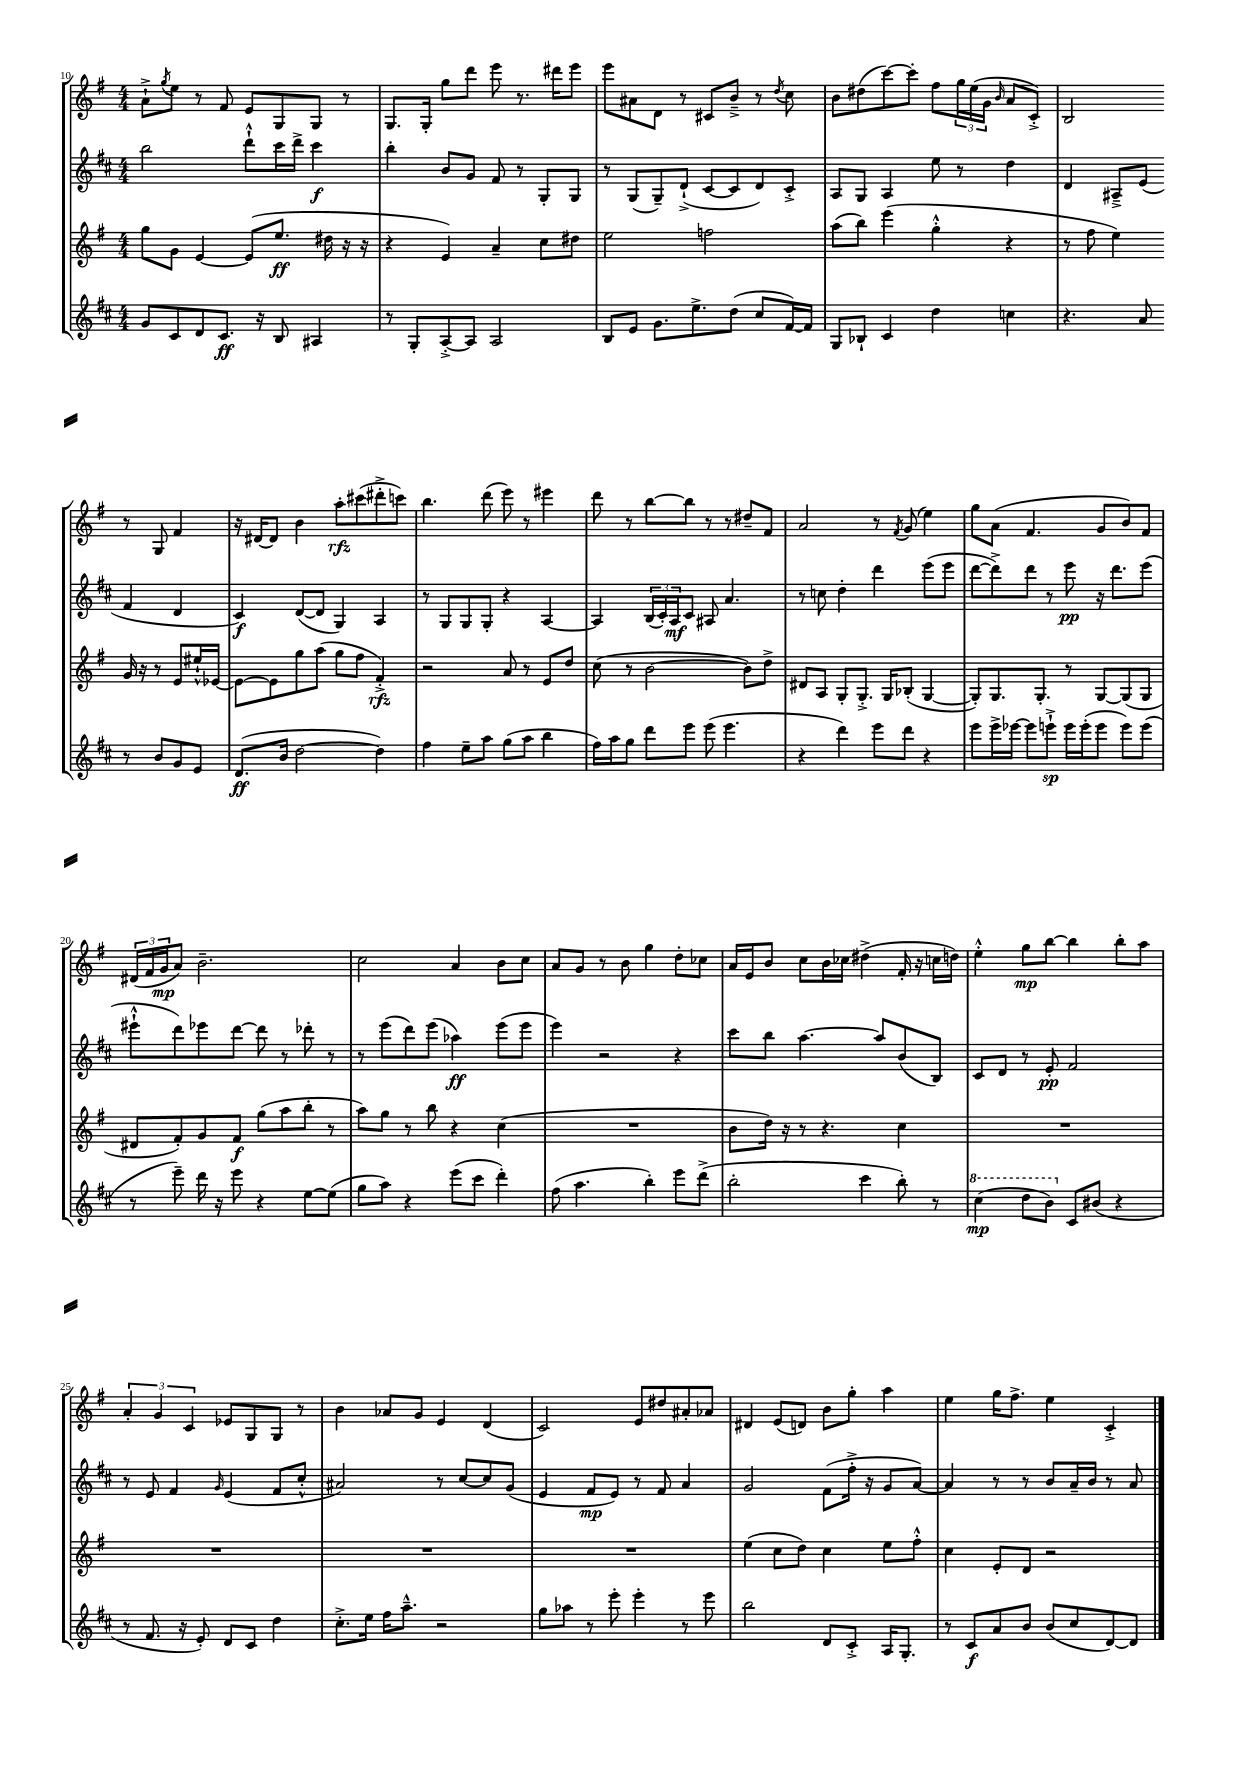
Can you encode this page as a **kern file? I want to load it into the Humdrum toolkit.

**kern	**dynam	**kern	**dynam	**kern	**dynam	**kern	**dynam
*part4	*part4	*part3	*part3	*part2	*part2	*part1	*part1
*staff4	*staff4	*staff3	*staff3	*staff2	*staff2	*staff1	*staff1
*clefG2	*	*clefG2	*	*clefG2	*	*clefG2	*
*k[f#c#]	*	*k[f#]	*	*k[f#c#]	*	*k[f#]	*
*M4/4	*	*M4/4	*	*M4/4	*	*M4/4	*
=10	=10	=10	=10	=10	=10	=10	=10
8g/L	.	8gg\L	.	2bb\	.	8a`^\L	.
.	.	.	.	.	.	8qgg/	.
8c#/	.	8g\J	.	.	.	8ee\J	.
8d/	.	[4e/	.	.	.	8r	.
8.c#/J	ff	.	.	.	.	8f#/	.
.	.	(8e/L]	.	8ddd`^^\L	.	8e/L	.
16r	.	.	.	.	.	.	.
8B/	.	8.ee/J	ff	16ccc#\L	.	8G/	.
.	.	.	.	16ddd^\JJ	.	.	.
4A#X/	.	.	.	4ccc#\	f	8G/J	.
.	.	16dd#X\	.	.	.	.	.
.	.	16r	.	.	.	8r	.
.	.	16r	.	.	.	.	.
=11	=11	=11	=11	=11	=11	=11	=11
8r	.	4r	.	4bb'\	.	8.G/L	.
8G'/L	.	.	.	.	.	.	.
.	.	.	.	.	.	16G'/Jk	.
[8A'^/	.	4e/)	.	8b/L	.	8gg\L	.
8A/J]	.	.	.	8g/J	.	8ddd\J	.
2A/	.	4a~/	.	8f#/	.	8eee\	.
.	.	.	.	8r	.	8.r	.
.	.	8cc\L	.	8G'/L	.	.	.
.	.	.	.	.	.	16ddd#X\KL	.
.	.	8dd#X\J	.	8G/J	.	8eee\J	.
=12	=12	=12	=12	=12	=12	=12	=12
8B/L	.	2ee\	.	8r	.	8eee\L	.
8e/J	.	.	.	(8G/L	.	8a#X\	.
8.g\L	.	.	.	8G~/)	.	8d\J	.
.	.	.	.	(8d`^/J	.	8r	.
8.ee^\	.	.	.	.	.	.	.
.	.	2ffn\	.	[8c#/L	.	8c#X/L	.
(8dd\J	.	.	.	8c#/]	.	8b~^/J	.
8cc#/L	.	.	.	8d/)	.	8r	.
.	.	.	.	.	.	8qdd/	.
[16f#/L)	.	.	.	8c#'^/J	.	8cc\	.
16f#/JJ]	.	.	.	.	.	.	.
=13	=13	=13	=13	=13	=13	=13	=13
8G/L	.	(8aa\L	.	8A/L	.	8b\L	.
8B-X`/J	.	8bb\J)	.	8G/J	.	(8dd#X\	.
4c#/	.	(4eee\	.	4A/	.	[8ccc\)	.
.	.	.	.	.	.	8ccc'\J]	.
4dd\	.	4gg'^^\	.	8ee\	.	8ff#\L	.
.	.	.	.	8r	.	24gg\L	.
.	.	.	.	.	.	(24ee\	.
.	.	.	.	.	.	24g\JJ	.
.	.	.	.	.	.	16qqb/	.
4ccn\	.	4r	.	4dd\	.	8a/L	.
.	.	.	.	.	.	8c'^/J)	.
=14	=14	=14	=14	=14	=14	=14	=14
4.r	.	8r	.	4d/	.	2B/	.
.	.	8ff#\	.	.	.	.	.
.	.	4ee\)	.	8A#X~^/L	.	.	.
8a/	.	.	.	(8e/J	.	.	.
8r	.	16g/	.	4f#/	.	8r	.
.	.	16r	.	.	.	.	.
8b/L	.	8r	.	.	.	8G/	.
8g/	.	8e/L	.	4d/	.	4f#/	.
8e/J	.	16ee#X`^^/L	.	.	.	.	.
.	.	[16e-X/JJ	.	.	.	.	.
!!LO:LB:g=z
=15	=15	=15	=15	=15	=15	=15	=15
(8.d/L	ff	8e-X\L_	.	4c#/)	f	16r	.
.	.	.	.	.	.	[16d#X/KL	.
.	.	8e-\]	.	.	.	8d#/J]	.
16b/Jk	.	.	.	.	.	.	.
[2dd\	.	8gg\	.	([8d/L	.	4b\	.
.	.	(8aa\J	.	8d/J]	.	.	.
.	.	8gg\L	.	4G/)	.	8aa'\L	rfz
.	.	8ff#\J	.	.	.	(8ccc#X\	.
4dd\])	.	4f#'^/)	rfz	4A/	.	8ddd#X'^\	.
.	.	.	.	.	.	8cccn\J)	.
=16	=16	=16	=16	=16	=16	=16	=16
4ff#\	.	2r	.	8r	.	4.bb\	.
.	.	.	.	8G/L	.	.	.
8ee~\L	.	.	.	8G/	.	.	.
8aa\J	.	.	.	8G'/J	.	(8ddd\	.
(8gg\L	.	8a/	.	4r	.	8eee\)	.
8aa\J	.	8r	.	.	.	8r	.
4bb\	.	8e/L	.	[4A/	.	4eee#X\	.
.	.	8dd/J	.	.	.	.	.
=17	=17	=17	=17	=17	=17	=17	=17
16ff#\LL)	.	(8cc\	.	4A/]	.	8ddd\	.
16aa\J	.	.	.	.	.	.	.
8gg\J	.	8r	.	.	.	8r	.
8ddd\L	.	[2b\	.	(24B/LL	.	[8bb\L	.
.	.	.	.	24c#'/)	.	.	.
.	.	.	.	24A/J	mf	.	.
8eee\J	.	.	.	8c#/J	.	8bb\J]	.
(8eee\	.	.	.	8A#X/	.	8r	.
4.eee\	.	.	.	4.a/	.	8r	.
.	.	8b\L])	.	.	.	8dd#X~/L	.
.	.	8dd^\J	.	.	.	8f#/J	.
=18	=18	=18	=18	=18	=18	=18	=18
4r	.	8d#X/L	.	8r	.	2a/	.
.	.	8A/J	.	8ccn\	.	.	.
4ddd\)	.	8G'/L	.	4dd'\	.	.	.
.	.	8.G'^/J	.	.	.	.	.
8eee\L	.	.	.	4ddd\	.	8r	.
.	.	16G/KL	.	.	.	.	.
.	.	.	.	.	.	8qf#/	.
8ddd\J	.	(8B-X'/J	.	.	.	(8g/	.
4r	.	[4G/	.	(8eee\L	.	4ee\)	.
.	.	.	.	8eee\J	.	.	.
=19	=19	=19	=19	=19	=19	=19	=19
8eee\L	.	8G'/L])	.	[8ddd\L	.	8gg\L	.
16eee^\L	.	8.G/	.	8ddd^\])	.	(8a\J	.
[16eee-X\JJ	.	.	.	.	.	.	.
8eee-\L]	.	.	.	8ddd\J	.	4.f#/	.
.	.	8.G'/J	.	.	.	.	.
8eeen`^\J	sp	.	.	8r	.	.	.
16eee\LL	.	8r	.	8eee\	pp	.	.
(16eee'\J	.	.	.	.	.	.	.
8eee\J	.	[8G/L	.	16r	.	8g/L	.
.	.	.	.	8.ddd\L	.	.	.
8eee\L)	.	(8G/]	.	.	.	8b/)	.
(8eee\J	.	8G/J	.	(8eee\J	.	8f#/J	.
!!LO:LB:g=z
=20	=20	=20	=20	=20	=20	=20	=20
8r	.	8d#X/L	.	8eee#X`^^\L	.	(24d#X/LL	.
.	.	.	.	.	.	24f#/	.
.	.	.	.	.	.	24g/J	mp
8eee~\)	.	8f#'/)	.	8ddd\)	.	8a/J)	.
16ddd\	.	8g/	.	8eee-X\	.	2.b~\	.
16r	.	.	.	.	.	.	.
8eee\	.	8f#/J	f	[8ddd\J	.	.	.
4r	.	(8gg\L	.	8ddd\]	.	.	.
.	.	8aa\	.	8r	.	.	.
[8ee\L	.	8bb'\J	.	8ddd-X'\	.	.	.
(8ee\J]	.	8r	.	8r	.	.	.
=21	=21	=21	=21	=21	=21	=21	=21
8gg\L	.	8aa\L)	.	8r	.	2cc\	.
8aa\J)	.	8gg\J	.	(8eee\L	.	.	.
4r	.	8r	.	8ddd\)	.	.	.
.	.	8bb\	.	(8eee\J	.	.	.
(8eee\L	.	4r	.	4aa-X\)	ff	4a/	.
8ccc#\J	.	.	.	.	.	.	.
4ddd'\)	.	(4cc\	.	(8eee\L	.	8b\L	.
.	.	.	.	8eee\J	.	8cc\J	.
=22	=22	=22	=22	=22	=22	=22	=22
(8ff#\	.	1r	.	4eee\)	.	8a/L	.
4.aa\	.	.	.	.	.	8g/J	.
.	.	.	.	2r	.	8r	.
.	.	.	.	.	.	8b\	.
4bb'\)	.	.	.	.	.	4gg\	.
8eee\L	.	.	.	4r	.	8dd'\L	.
(8ddd^\J	.	.	.	.	.	8cc-X\J	.
=23	=23	=23	=23	=23	=23	=23	=23
2bb'\	.	8b\L	.	8ccc#\L	.	16a/LL	.
.	.	.	.	.	.	16e/J	.
.	.	16dd\Jk)	.	8bb\J	.	8b/J	.
.	.	16r	.	.	.	.	.
.	.	8r	.	[4.aa\	.	8cc\L	.
.	.	4.r	.	.	.	16b\L	.
.	.	.	.	.	.	16cc-X\JJ	.
4ccc#\	.	.	.	.	.	(4dd#X^\	.
.	.	.	.	8aa/L]	.	.	.
8bb'\)	.	4cc\	.	(8b/	.	16f#'/	.
.	.	.	.	.	.	16r	.
8r	.	.	.	8B/J)	.	16ccn\LL	.
.	.	.	.	.	.	16ddn\JJ)	.
=24	=24	=24	=24	=24	=24	=24	=24
*8va	*	*	*	*	*	*	*
(4ccc#\	mp	1r	.	8c#/L	.	4ee'^^\	.
.	.	.	.	8d/J	.	.	.
8ddd\L	.	.	.	8r	.	8gg\L	mp
8bb\J)	.	.	.	8e'/	pp	[8bb\J	.
*X8va	*	*	*	*	*	*	*
8c#/L	.	.	.	2f#/	.	4bb\]	.
(8b#X/J	.	.	.	.	.	.	.
4r	.	.	.	.	.	8bb'\L	.
.	.	.	.	.	.	8aa\J	.
!!LO:LB:g=z
=25	=25	=25	=25	=25	=25	=25	=25
8r	.	1r	.	8r	.	6a'/	.
8.f#/	.	.	.	8e/	.	.	.
.	.	.	.	.	.	6g/	.
.	.	.	.	4f#/	.	.	.
16r	.	.	.	.	.	.	.
.	.	.	.	.	.	6c/	.
8e'/)	.	.	.	.	.	.	.
.	.	.	.	16qqg/	.	.	.
8d/L	.	.	.	(4e/	.	8e-X/L	.
8c#/J	.	.	.	.	.	8G/	.
4dd\	.	.	.	8f#/L	.	8G/J	.
.	.	.	.	8cc#'^^/J	.	8r	.
=26	=26	=26	=26	=26	=26	=26	=26
8.cc#'^\L	.	1r	.	2a#X/)	.	4b\	.
16ee\Jk	.	.	.	.	.	.	.
16ff#\KL	.	.	.	.	.	8a-X/L	.
8.aa~^^\J	.	.	.	.	.	.	.
.	.	.	.	.	.	8g/J	.
2r	.	.	.	8r	.	4e/	.
.	.	.	.	[8cc#/L	.	.	.
.	.	.	.	8cc#/]	.	(4d/	.
.	.	.	.	(8g/J	.	.	.
=27	=27	=27	=27	=27	=27	=27	=27
8gg\L	.	1r	.	4e/	.	2c/)	.
8aa-X\J	.	.	.	.	.	.	.
8r	.	.	.	8f#/L	mp	.	.
8eee'\	.	.	.	8e/J)	.	.	.
4eee'\	.	.	.	8r	.	8e/L	.
.	.	.	.	8f#/	.	8dd#X/	.
8r	.	.	.	4a/	.	8a#X'/	.
8eee\	.	.	.	.	.	8a-X/J	.
=28	=28	=28	=28	=28	=28	=28	=28
2bb\	.	(4ee\	.	2g/	.	4d#X/	.
.	.	8cc\L	.	.	.	(8e/L	.
.	.	8dd\J)	.	.	.	8dn/J)	.
8d/L	.	4cc\	.	(8f#\L	.	8b\L	.
8c#'^/J	.	.	.	16ff#'^\Jk	.	8gg'\J	.
.	.	.	.	16r	.	.	.
16A/KL	.	8ee\L	.	8g/L	.	4aa\	.
8.G'/J	.	.	.	.	.	.	.
.	.	8ff#'^^\J	.	[8a/J)	.	.	.
=29	=29	=29	=29	=29	=29	=29	=29
8r	.	4cc\	.	4a/]	.	4ee\	.
8c#/L	f	.	.	.	.	.	.
8a/	.	8e'/L	.	8r	.	16gg\KL	.
.	.	.	.	.	.	8.ff#^\J	.
8b/J	.	8d/J	.	8r	.	.	.
(8b/L	.	2r	.	8b/L	.	4ee\	.
8cc#/	.	.	.	16a~/L	.	.	.
.	.	.	.	16b/JJ	.	.	.
[8d/)	.	.	.	8r	.	4c'^/	.
8d/J]	.	.	.	8a/	.	.	.
==	==	==	==	==	==	==	==
*-	*-	*-	*-	*-	*-	*-	*-
